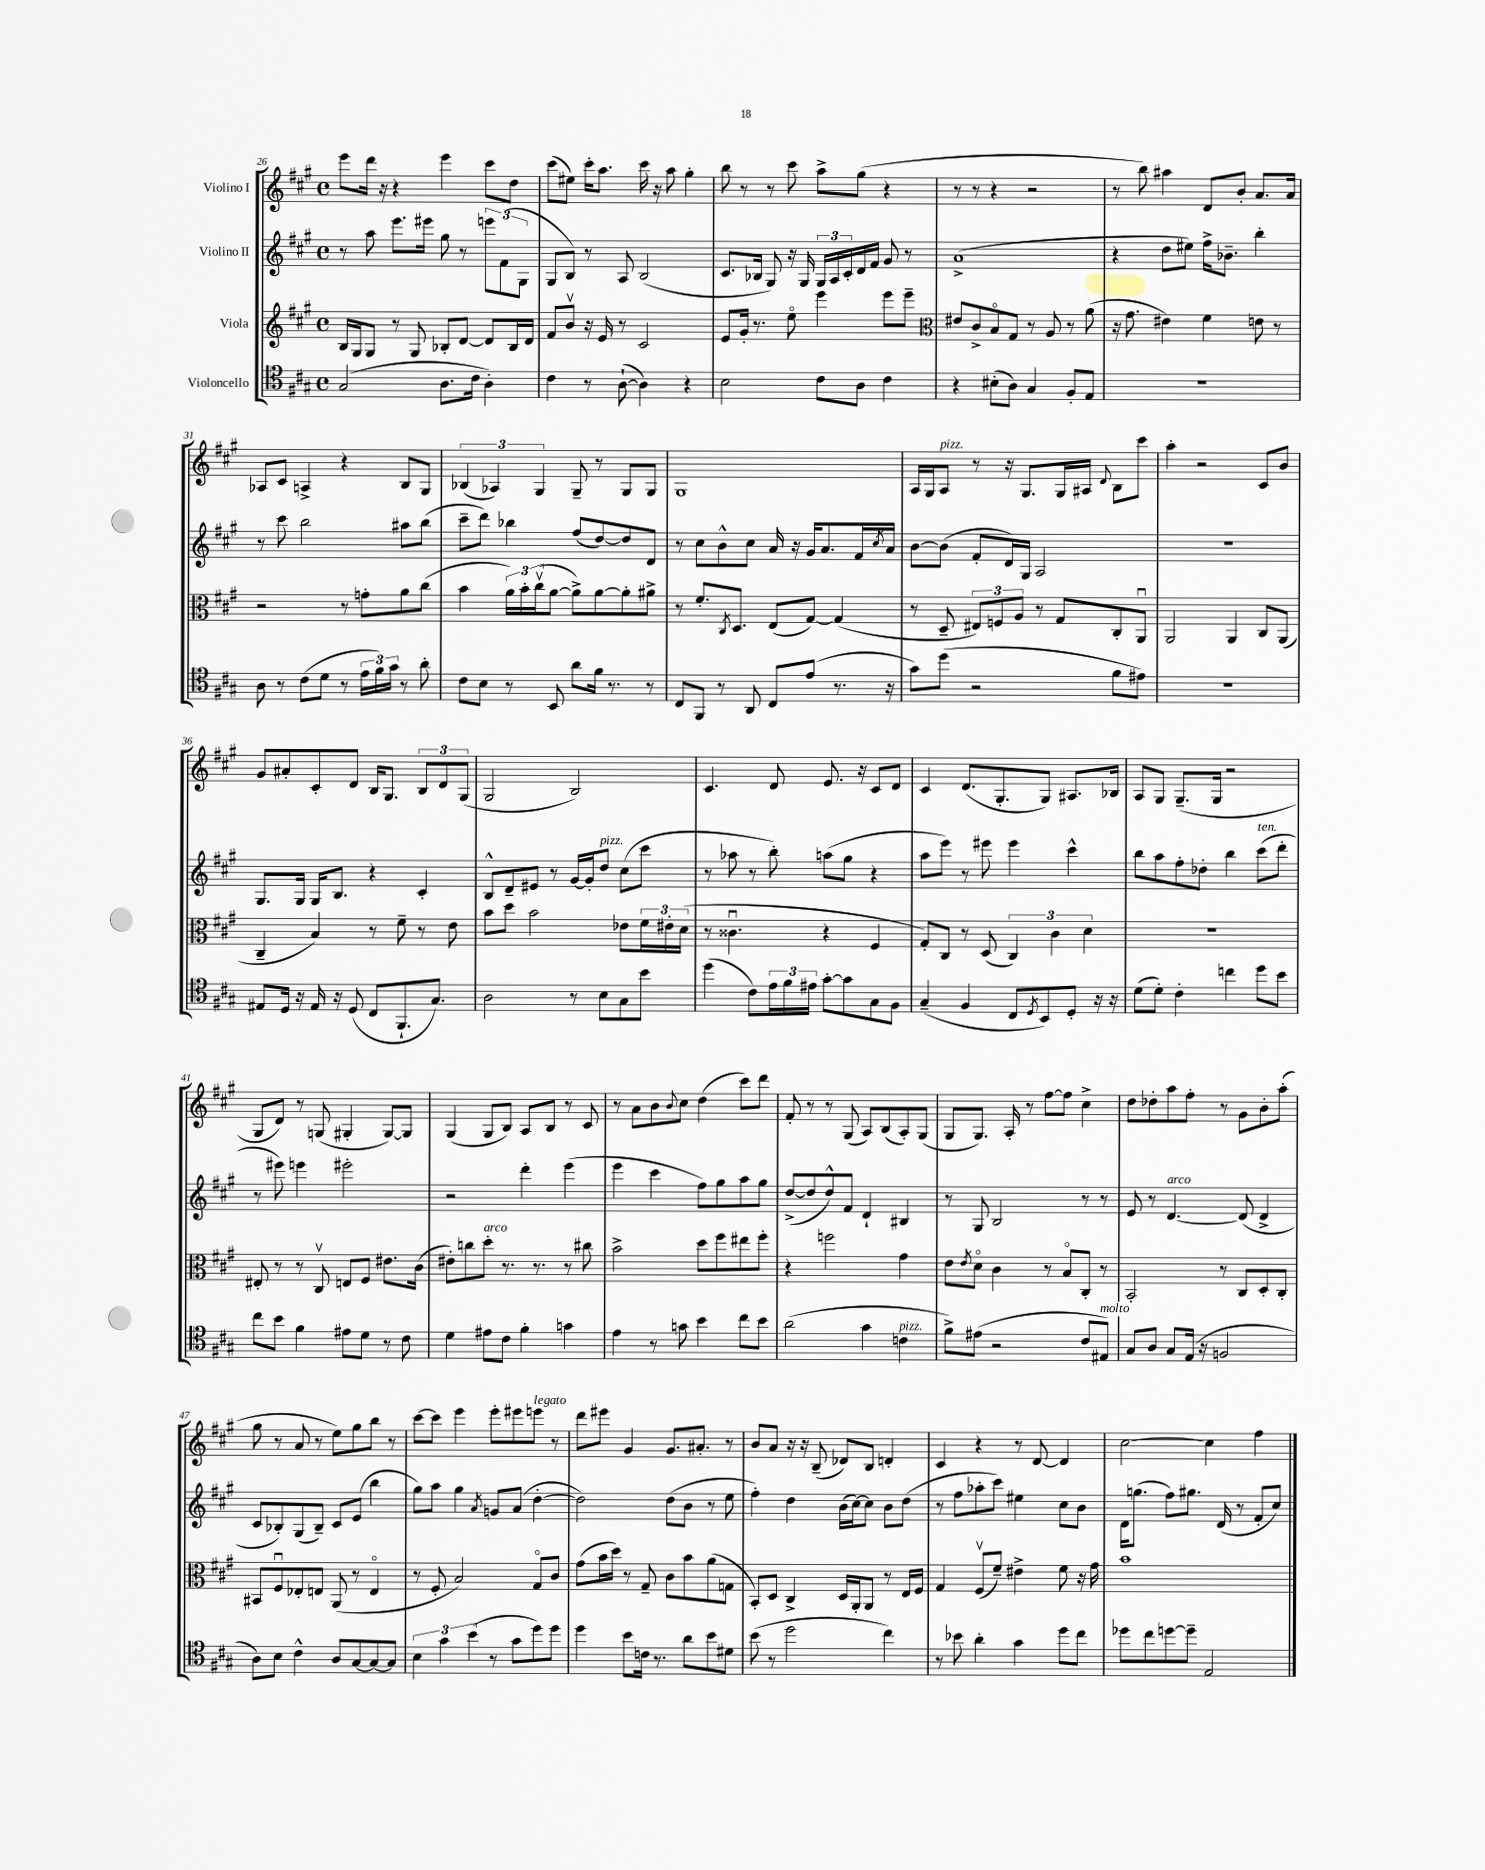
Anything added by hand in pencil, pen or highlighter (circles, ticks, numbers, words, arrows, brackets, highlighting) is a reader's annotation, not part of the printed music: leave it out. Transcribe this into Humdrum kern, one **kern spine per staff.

**kern	**kern	**kern	**kern
*staff4	*staff3	*staff2	*staff1
*clefC4	*clefG2	*clefG2	*clefG2
*k[f#c#g#]	*k[f#c#g#]	*k[f#c#g#]	*k[f#c#g#]
*M4/4	*M4/4	*M4/4	*M4/4
*met(c)	*met(c)	*met(c)	*met(c)
(2G#/	16B/LL	8r	8eee\L
.	16G#/J	.	.
.	8G#/J	8aa\	16ddd\Jk
.	.	.	16r
.	8r	8.eee\L	4r
.	8G#/	.	.
.	.	16eee#\Jk	.
8.A\L	8B-'/L	8gg#\	4eee\
.	[8d/J	8r	.
16c#\Jk	.	.	.
4A'\)	8d/]L	12eee\L	8ccc#\L
.	.	(12f#\	.
.	16B-/L	.	8dd\J
.	.	12G#\J	.
.	16d/JJ	.	.
=	=	=	=
4c#\	8f#/L	8G#/L	(8ccc#\L
.	8bv/J	8B/J)	8ee#\J)
8r	16r	8r	16ccc#'\LK
.	16e/	.	8.aa\J
([8A`\	8r	8A/	.
4A\])	2c#/	(2B/	16ccc#\
.	.	.	16r
.	.	.	8aa\
4r	.	.	4gg#'\
=	=	=	=
2B\	8e/L	8.c#/L	8bb\
.	16g#'/Jk	.	8r
.	8.r	16B-/Jk	.
.	.	8G#/)	8r
.	8eeo\	16r	8ccc#\
.	.	16G#/	.
8c#\L	4eee\	24G#/LL	8aa^\L
.	.	24A/	.
.	.	24c#'/	.
8A\J	.	16d/	(8gg#\J
.	.	16f#/JJ	.
4c#\	8eee\L	8g#/	4r
.	8eee~\J	8r	.
=	=	=	=
*	*clefC3	*	*
4r	8e#/L	(1a^	8r
.	8c#^/	.	8r
(8B#'\L	8Bo/	.	4r
8A\J)	8G#/J	.	.
4G#/	8r	.	2r
.	8A/	.	.
8F#'/L	8r	.	.
8E/J	(8a\	.	.
=	=	=	=
1r	16r	4r	8r
.	8.g#\	.	.
.	.	.	8bb\)
.	4e#\)	8dd\L	4aa#\
.	.	8ee#\J)	.
.	4f#\	16ff#^\LK	8d/L
.	.	8.b-~\J	.
.	.	.	8b'/J
.	8e\	4bb'\	8.a/L
.	8r	.	.
.	.	.	16a/Jk
=	=	=	=
8A\	2r	8r	8A-/L
8r	.	8ccc#\	8c#/J
(8c#\L	.	2bb\	4A^/
8d\J	.	.	.
8r	8r	.	4r
24e\LL	8g'\L	.	.
24f#\)	.	.	.
24g#\JJ	.	.	.
8r	8a\	8aa#\L	8B/L
8a'\	(8cc#\J	(8bb\J	8G#/J
=	=	=	=
8c#\L	4b\	8ccc#~\L	(6B-/
8B\J	.	8ddd\J)	.
.	.	.	6A-/)
8r	24a\LL)	4bb-\	.
.	24b'\	.	.
.	(24cc#v\J	.	6G#/
8BB/	[8a\J	.	.
8a\L	8a^\]L)	(8ff#/L	8G#~/
16f#\Jk	[8a\	[8dd/)	8r
8.r	.	.	.
.	8a'\]	8dd/]	8G#/L
8r	8a#^\J	8d/J	8G#/J
=	=	=	=
8C#/L	8r	8r	1G#
8FF#/J	8.f#'/L	8cc#\L	.
8r	.	8b^^\	.
.	8qC#/	.	.
.	8.D/J	.	.
8AA/	.	8cc#\J	.
8C#/L	(8E/L	16a/	.
.	.	16r	.
(8e/J	[8G#/J)	16g#/LK	.
.	.	8.a/	.
8.r	(4G#/]	.	.
.	.	16f#/L	.
.	.	8qcc#/	.
16r	.	16a/JJ	.
=	=	=	=
8g#\L)	8r	[8b\L	16A/LL
.	.	.	16G#/J
(8dd\J	8D~/	(8b\]J	8A/J
2r	12E#/L)	8f#'/L	8r
.	12F/	.	.
.	.	16d/L)	16r
.	12A/J	.	.
.	.	16G#/JJ	8.G#/L
.	8r	2A/	.
.	8G#/L	.	16G#/L
.	.	.	16A#/JJ
.	.	.	8qqd/
8f#\L	8C#'/	.	8B\L
8e#\J)	8AAu/J	.	8ccc#\J
=	=	=	=
1r	2AA/	1r	4aa'\
.	.	.	2r
.	4AA/	.	.
.	8C#/L	.	8c#/L
.	(8AA/J	.	8b/J
=	=	=	=
8E#/L	4C#~/	8.G#/L	8g#/L
16D/Jk	.	.	8a#'/
16r	.	16G#/Jk	.
16E#/	4B/)	16G#/LK	8c#'/
16r	.	8.B/J	.
(8D/	.	.	8d/J
8C#/L	8r	4r	16B/LK
.	.	.	8.G#/J
8.FF#`/	8f#~\	.	.
.	8r	4c#'/	12B/L
8.G#/J)	.	.	.
.	.	.	12d/
.	8e\	.	.
.	.	.	(12G#/J
=	=	=	=
2A\	8b\L	8B^^/L	2G#/
.	8dd\J	8d~/	.
.	2b\	8e#/J	.
.	.	8r	.
8r	.	[16g#/LL	2B/)
.	.	16g#'/]J	.
8B\L	.	8dd/J	.
8G#\	8e-\L	(8cc#\L	.
8b\J	24f#\L	8ccc#\J	.
.	24e#'\	.	.
.	(24d\JJ	.	.
=	=	=	=
(4dd\	8r	8r	4.c#/
.	4.c##u\	8aa-\	.
8c#\L)	.	8r	.
24e\L	.	8bb'\)	8d/
24f#\	.	.	.
24e#\JJ	.	.	.
[8g#'\L	4r	(8aa\L	8.e/
8g#\]	.	8gg#\J	.
.	.	.	16r
8G#\	4F#/	4r	8c#/L
8F#\J	.	.	8d/J
=	=	=	=
(4G#~/	8G#'/L)	8aa\L	4c#/
.	8C#/J	8eee\J)	.
4F#/	8r	8r	(8.d/L
.	(8D/	8eee#\	.
.	.	.	8.G#'/
8C#/L	6C#/)	4eee#\	.
8qD/	.	.	.
8BB/)	.	.	8G#/J)
.	6c#\	.	.
8D'/J	.	4ccc#^^\	8.A#/L
.	6d\	.	.
16r	.	.	.
16r	.	.	16B-/Jk
=	=	=	=
(8d\L	1r	8bb\L	8A/L
8d'\J)	.	8aa\	8G#/J
4c#'\	.	8ff#'\	(8.G#~/L
.	.	8dd-'\J	.
.	.	.	16G#/Jk
4cc\	.	4bb\	2r
8dd\L	.	(8ccc#\L	.
8b\J	.	8ddd'\J	.
=	=	=	=
8cc#\L	8E#'/	8r	8G#/L
8b\J	8r	8eee#\)	8d/J)
4f#\	8r	4eee\	8r
.	8C#v/	.	(8G/
8e#\L	8E/L	2eee#'\	4G#'/
8d\J	8F#/J	.	.
8r	8.e#\L	.	[8G#/L)
8c#\	.	.	8G#/]J
.	(16c#\Jk	.	.
=	=	=	=
4d\	8e#'\L)	2r	(4G#/
.	8cc\	.	.
8e#\L	8dd'\J	.	8G#/L
8c#\J	8.r	.	8B/J)
4f#'\	.	4ddd'\	8A/L
.	8.r	.	.
.	.	.	8B/J
4g\	8r	(4eee\	8r
.	8cc#\	.	8c#/
=	=	=	=
4e\	2b^\	4eee\	8r
.	.	.	8a\L
8r	.	4ccc#\	8b\
.	.	.	8qqb/
8g\	.	.	8cc#\J
4b\	8dd\L	8ff#\L)	(4dd\
.	8ff#\	8gg#\	.
8cc#\L	8ee#\	8aa\	8ccc#\L)
8b\J	8ff#'\J	8gg#\J	8ddd\J
=	=	=	=
(2a\	4r	([8dd^/L	8f#'/
.	.	8dd/]	8r
.	2ff\	8dd^^/)	8r
.	.	8f#/J	(8G#/
4g#\	.	4d`/	8A/L)
.	.	.	(8B/
4c\	4g#\	4B#/	8A'/)
.	.	.	(8G#/J
=	=	=	=
8f#^\L)	8e\L	8r	8G#/L
.	8qe/	.	.
(8e#\J	8do\J	8G#/	8.G#/J)
2r	4c#\	2B/	.
.	.	.	16A'/
.	.	.	8r
.	8r	.	[8ff#\L
.	8Bo/L	.	8ff#\]J
8c#/L	8C#'/J	8r	4cc#^\
8E#/J)	8r	8r	.
=	=	=	=
8G#/L	2BB'/	8e/	8dd\L
8A/J	.	8r	8dd-'\
8G#/L	.	[4.d/	8aa\
(16E/Jk	.	.	8ff#'\J
16r	.	.	.
2F/	8r	.	8r
.	8C#/L	(8d/]	8g#\L
.	8D'/	4d^/	8b'\
.	8C#'/J	.	(8aa'\J
=	=	=	=
8A\L)	8BB#/L	8c#/L	8gg#\
8B\J	8F#u/	8B-'/)	8r
4c#^^\	8E-'/	(8G#/	8a/
.	8E/J	8B-~/J)	8r
8A/L	(8AA/	8c#/L	8ee\L)
[8G#/	8r	(8e/J	8gg#\
8G#/_	4Eo/	4bb\	8bb\J
8G#/]J	.	.	8r
=	=	=	=
6B\	8r	8gg#\L)	[8ccc#\L
.	8F#'/	8aa\J	8ccc#\]J
6g#\	.	.	.
.	2B/)	4gg#\	4eee\
(6b\	.	.	.
.	.	8qa/	.
8r	.	8g/L	8eee'\L
8g#\L	.	(8a/J	8eee#\
8dd\)	8G#o/L	[4dd'\	8eee\J
8dd\J	8c#/J	.	8r
=	=	=	=
4dd\	(8g#\L	2dd\])	8ddd\L
.	16b\L	.	8eee#\J
.	16dd\JJ)	.	.
8b\L	8r	.	4g#/
16c\Jk	8G#~/	.	.
8.r	.	.	.
.	8c#\L	(8dd\L	8.g#/L
8a\L	8b\	8b\J	.
.	.	.	8.a#'/J
8b\	(8a\	8r	.
8d#\J	8G\J	8ee\	8r
=	=	=	=
(8b\	8BB'/L)	4ff#'\)	8b/L
8r	8D/J	.	8a/J
2dd\	4C#^/	4dd\	16r
.	.	.	16r
.	.	.	(8B~/
.	16D/LL	(16b\LL	8d-/L)
.	16AA'/J	[16cc#\J)	.
.	8AA/J	8cc#\]J	8B/J
4cc#\)	8r	8b\L	4d'/
.	16E/LL	(8dd\J	.
.	16F#/JJ	.	.
=	=	=	=
8r	4G#/	8r	4c#/
8b-\	.	8ff#\L	.
4a'\	(8F#v/L	8aa-'\	4r
.	8f#~/J)	8ccc#\J)	.
4g#\	4e#^\	4ee#\	8r
.	.	.	[8d/
8dd\L	8f#\	8cc#\L	4d/]
8cc#\J	16r	8b\J	.
.	16g#\	.	.
=	=	=	=
8dd-\L	1b	16d\LK	[2cc#\
.	.	(8.gg\J	.
8cc#\	.	.	.
[8dd\	.	8ff#\L)	.
8dd~\]J	.	8.gg#\J	.
2E/	.	.	4cc#\]
.	.	(16d/	.
.	.	8r	.
.	.	8f#'/L	4ff#\
.	.	8cc#/J)	.
==	==	==	==
*-	*-	*-	*-
